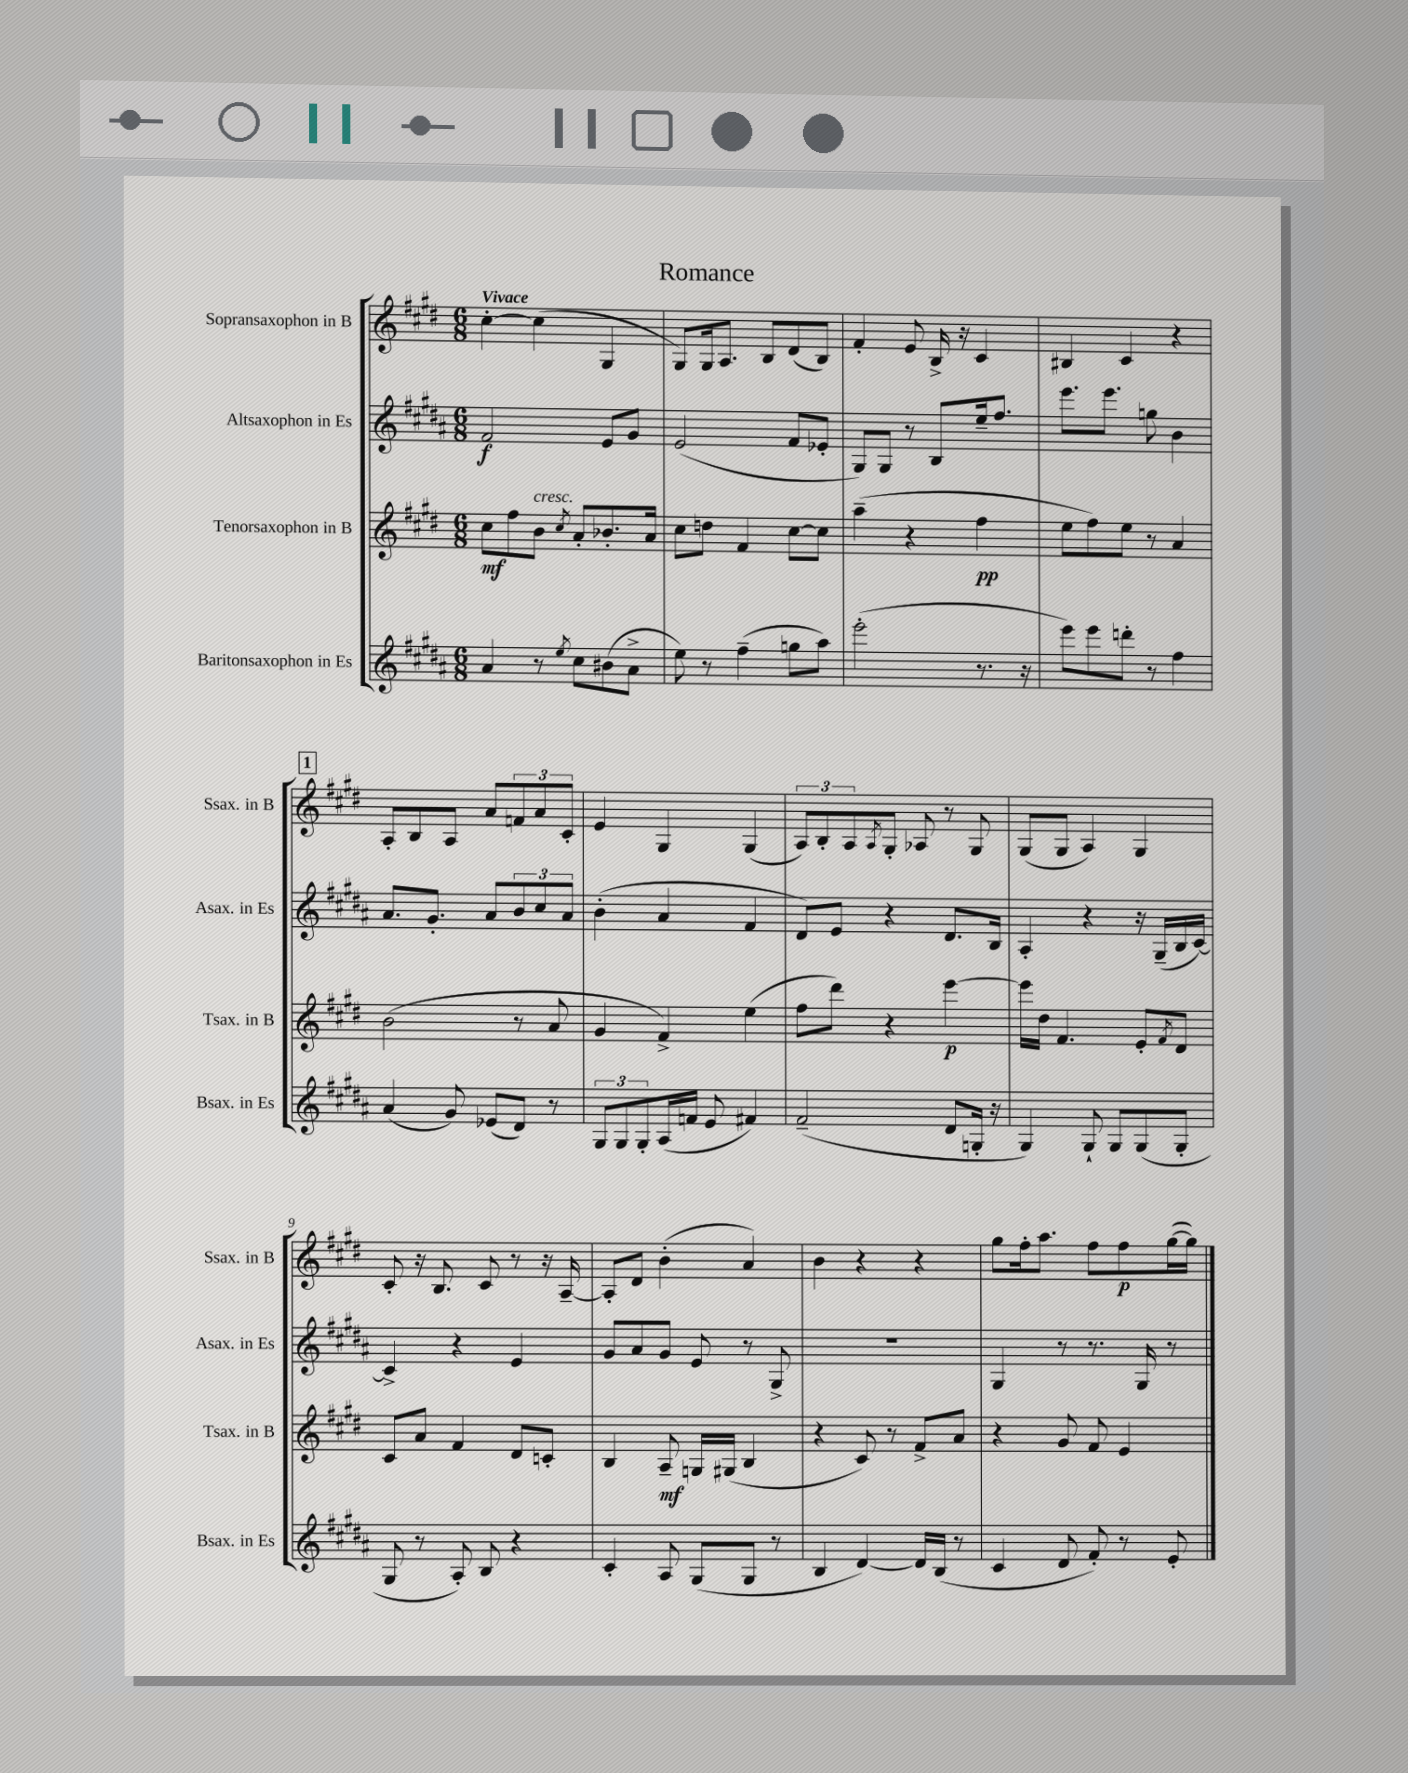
\header { title = "Romance" }
<<
\new StaffGroup <<
\new Staff = "s0" \with { instrumentName = "Sopransaxophon in B" shortInstrumentName = "Ssax. in B" } {
    \clef treble \key e \major \numericTimeSignature \time 6/8 \tempo "Vivace"
    cis''4~-. cis''4( gis4 |
    gis8) gis16 a8. b8 dis'8( b8) |
    fis'4-. e'8 b16-> r16 cis'4 |
    bis4 cis'4 r4 |
    \mark \markup { \box "1" } a8-. b8 a8 a'8 \tuplet 3/2 { f'8 a'8 cis'8-. } |
    e'4 gis4 gis4( |
    \tuplet 3/2 { a8) b8-. a8 } \acciaccatura { a8 } gis8-. aes8 r8 gis8 |
    gis8( gis8 a4) gis4 |
    cis'8-. r16 b8. cis'8 r8 r16 a16~-- |
    a8-. dis'8 b'4-.( a'4) |
    b'4 r4 r4 |
    gis''8 fis''16-. a''8. fis''8 fis''8\p gis''16~( gis''16) \bar "|." |
}
\new Staff = "s1" \with { instrumentName = "Altsaxophon in Es" shortInstrumentName = "Asax. in Es" } {
    \clef treble \key b \major \numericTimeSignature \time 6/8
    fis'2\f e'8 gis'8 |
    e'2( fis'8 ees'8-. |
    gis8) gis8 r8 b8 e''16-- fis''8. |
    e'''8. e'''8. g''8 b'4 |
    \mark \markup { \box "1" } ais'8. gis'8.-. ais'8 \tuplet 3/2 { b'8 cis''8 ais'8 } |
    b'4-.( ais'4 fis'4 |
    dis'8) e'8 r4 dis'8. b16 |
    ais4-. r4 r16 gis16--( b16 cis'16~) |
    cis'4-> r4 e'4 |
    gis'8 ais'8 gis'8 e'8 r8 gis8-> |
    r2. |
    gis4 r8 r8. gis16 r8 \bar "|." |
}
\new Staff = "s2" \with { instrumentName = "Tenorsaxophon in B" shortInstrumentName = "Tsax. in B" } {
    \clef treble \key e \major \numericTimeSignature \time 6/8
    cis''8\mf fis''8 b'8^\markup { \italic "cresc." } \acciaccatura { cis''8 } a'8-. bes'8.-. a'16 |
    cis''8 d''8 fis'4 cis''8~ cis''8 |
    a''4--( r4 fis''4\pp |
    e''8 fis''8) e''8 r8 a'4 |
    \mark \markup { \box "1" } b'2( r8 a'8 |
    gis'4 fis'4->) e''4( |
    fis''8 dis'''8) r4 e'''4~\p |
    e'''16 dis''16 fis'4. e'8-. \acciaccatura { fis'8 } dis'8 |
    cis'8 a'8 fis'4 dis'8 c'8-. |
    b4 a8--\mf g16 gis16( b4 |
    r4 cis'8) r8 fis'8-> a'8 |
    r4 gis'8 fis'8 e'4 \bar "|." |
}
\new Staff = "s3" \with { instrumentName = "Baritonsaxophon in Es" shortInstrumentName = "Bsax. in Es" } {
    \clef treble \key b \major \numericTimeSignature \time 6/8
    ais'4 r8 \acciaccatura { e''8 } cis''8 bis'8( ais'8-> |
    e''8) r8 fis''4--( g''8 ais''8) |
    e'''2-.( r8. r16 |
    e'''8) e'''8 d'''8-. r8 fis''4 |
    \mark \markup { \box "1" } ais'4( gis'8) ees'8( dis'8) r8 |
    \tuplet 3/2 { gis8 gis8 gis8-. } ais16( f'16 e'8 fis'4) |
    fis'2--( dis'8 g16-. r16 |
    gis4) gis8-! gis8 gis8( gis8-. |
    gis8 r8 ais8-.) b8 r4 |
    cis'4-. ais8 gis8( gis8 r8 |
    b4 dis'4~) dis'16 b16( r8 |
    cis'4 dis'8 fis'8-.) r8 e'8-. \bar "|." |
}
>>
>>
